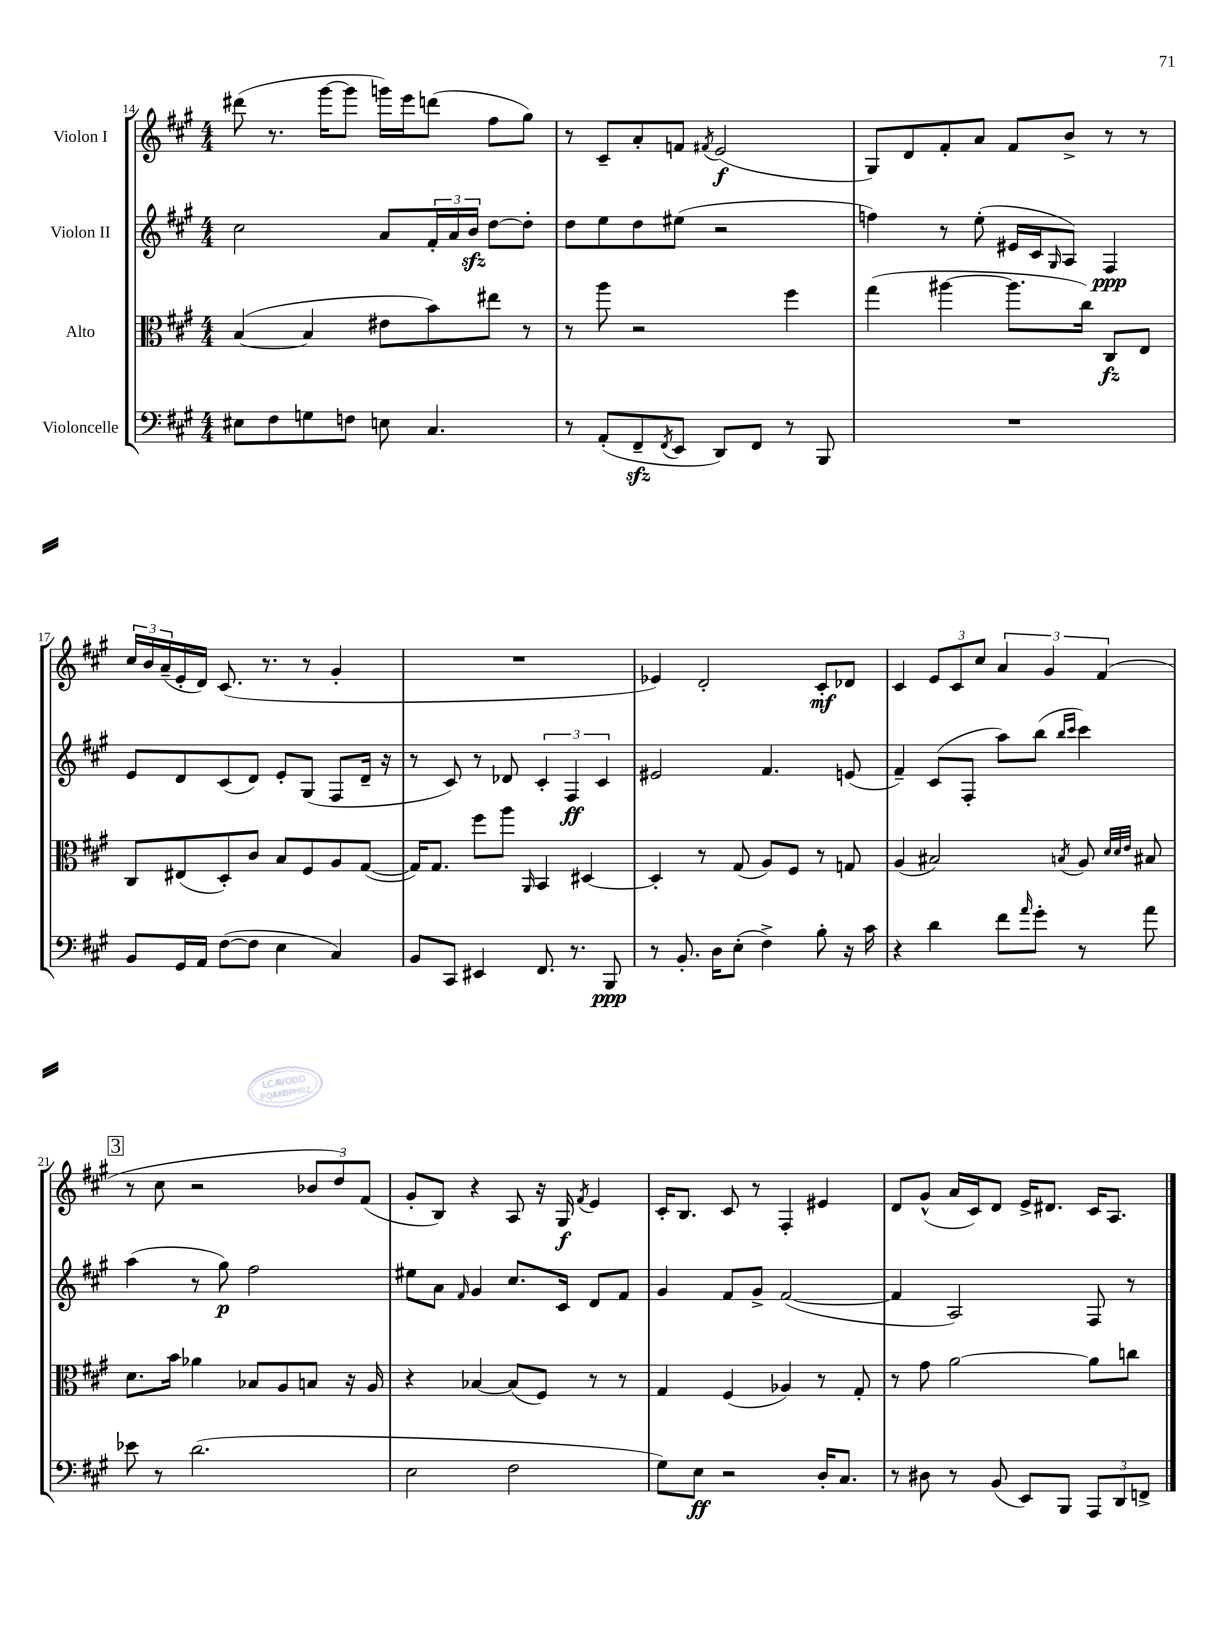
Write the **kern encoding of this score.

**kern	**dynam	**kern	**dynam	**kern	**dynam	**kern	**dynam
*part4	*part4	*part3	*part3	*part2	*part2	*part1	*part1
*staff4	*staff4	*staff3	*staff3	*staff2	*staff2	*staff1	*staff1
*I"Violoncelle	*	*I"Alto	*	*I"Violon II	*	*I"Violon I	*
*clefF4	*	*clefC3	*	*clefG2	*	*clefG2	*
*k[f#c#g#]	*	*k[f#c#g#]	*	*k[f#c#g#]	*	*k[f#c#g#]	*
*M4/4	*	*M4/4	*	*M4/4	*	*M4/4	*
=14	=14	=14	=14	=14	=14	=14	=14
8E#X\L	.	([4B/	.	2cc#\	.	(8ddd#X\	.
8F#\	.	.	.	.	.	8.r	.
8Gn\	.	4B/]	.	.	.	.	.
.	.	.	.	.	.	[16ggg#\KL	.
8Fn\J	.	.	.	.	.	8ggg#\J]	.
8En\	.	8e#X\L	.	8a/L	.	16gggn\LL)	.
.	.	.	.	.	.	16eee\J	.
4.C#/	.	8b\)	.	24f#'/L	.	(8dddn\J	.
.	.	.	.	24a/	.	.	.
.	.	.	.	24bzz/JJ	.	.	.
.	.	8ee#X\J	.	[8dd\L	.	8ff#\L	.
.	.	8r	.	8dd'\J]	.	8gg#\J)	.
=15	=15	=15	=15	=15	=15	=15	=15
8r	.	8r	.	8dd\L	.	8r	.
(8AA'/L	.	8aa\	.	8ee\	.	8c#~/L	.
8FF#zz~/	.	2r	.	8dd\	.	8a'/	.
8qFF#/	.	.	.	.	.	.	.
8EE/J	.	.	.	(8ee#X\J	.	8fn/J	.
.	.	.	.	.	.	8qf#X/	.
8DD/L)	.	.	.	2r	.	(2e/	f
8FF#/J	.	.	.	.	.	.	.
8r	.	4ff#\	.	.	.	.	.
8BBB/	.	.	.	.	.	.	.
=16	=16	=16	=16	=16	=16	=16	=16
1r	.	(4gg#\	.	4ffn\)	.	8G#/L)	.
.	.	.	.	.	.	8d/	.
.	.	[4aa#X\	.	8r	.	8f#'/	.
.	.	.	.	(8ee'\	.	8a/J	.
.	.	8.aa#\L]	.	16e#X/LL	.	8f#/L	.
.	.	.	.	16c#/J	.	.	.
.	.	.	.	16qqG#/	.	.	.
.	.	.	.	8A/J)	.	8b^/J	.
.	.	16cc#\Jk)	.	.	.	.	.
.	.	8C#/L	fz	4F#/	ppp	8r	.
.	.	8E/J	.	.	.	8r	.
!!LO:LB:g=z
=17	=17	=17	=17	=17	=17	=17	=17
8BB/L	.	8C#/L	.	8e/L	.	24cc#/LL	.
.	.	.	.	.	.	24b/	.
.	.	.	.	.	.	(24a~/	.
16GG#/L	.	(8E#X/	.	8d/	.	16e'/	.
16AA/JJ	.	.	.	.	.	16d/JJ)	.
([8F#\L	.	8D'/)	.	(8c#/	.	(8.c#/	.
8F#\J]	.	8c#/J	.	8d/J)	.	.	.
.	.	.	.	.	.	8.r	.
4E\	.	8B/L	.	8e'/L	.	.	.
.	.	8F#/	.	(8G#/J	.	8r	.
4C#/)	.	8A/	.	8F#/L	.	4g#'/	.
.	.	([8G#/J	.	16d~/Jk	.	.	.
.	.	.	.	16r	.	.	.
=18	=18	=18	=18	=18	=18	=18	=18
8BB/L	.	16G#/KL])	.	8r	.	1r	.
.	.	8.G#/J	.	.	.	.	.
8CC#/J	.	.	.	8c#/)	.	.	.
4EE#X/	.	8ff#\L	.	8r	.	.	.
.	.	8aa\J	.	8d-X/	.	.	.
.	.	16qqAA/	.	.	.	.	.
8.FF#/	.	4BB/	.	6c#'/	.	.	.
.	.	.	.	6F#/	ff	.	.
8.r	.	.	.	.	.	.	.
.	.	[4D#X/	.	.	.	.	.
.	.	.	.	6c#/	.	.	.
8BBB/	ppp	.	.	.	.	.	.
=19	=19	=19	=19	=19	=19	=19	=19
8r	.	4D#'/]	.	2e#X/	.	4e-X/)	.
8.BB'/	.	.	.	.	.	.	.
.	.	8r	.	.	.	2d'/	.
16D\KL	.	.	.	.	.	.	.
(8E'\J	.	(8G#/	.	.	.	.	.
4F#^\)	.	8A/L)	.	4.f#/	.	.	.
.	.	8F#/J	.	.	.	.	.
8B'\	.	8r	.	.	.	8c#'/L	mf
16r	.	8Gn/	.	(8en/	.	8d-X/J	.
16c#\	.	.	.	.	.	.	.
=20	=20	=20	=20	=20	=20	=20	=20
4r	.	(4A/	.	4f#~/)	.	4c#/	.
4d\	.	2B#X/)	.	(8c#/L	.	12e/L	.
.	.	.	.	.	.	12c#/	.
.	.	.	.	8F#'/J	.	.	.
.	.	.	.	.	.	12cc#/J	.
8f#\L	.	.	.	8aa\L)	.	6a/	.
16qqa/	.	.	.	.	.	.	.
8g#'\J	.	.	.	(8bb\J	.	.	.
.	.	.	.	.	.	6g#/	.
.	.	.	.	16qqbb/LL	.	.	.
.	.	8qBn/	.	16qqccc#/JJ	.	.	.
8r	.	8A/	.	4ccc#\)	.	.	.
.	.	.	.	.	.	(6f#/	.
.	.	32qqd/LLL	.	.	.	.	.
.	.	32qqd/	.	.	.	.	.
.	.	32qqe/JJJ	.	.	.	.	.
8a\	.	8B#X/	.	.	.	.	.
!!LO:LB:g=z
!!LO:REH:place=s1:t=3
=21	=21	=21	=21	=21	=21	=21	=21
8e-X\	.	8.d\L	.	(4aa\	.	8r	.
8r	.	.	.	.	.	8cc#\	.
.	.	16b\Jk	.	.	.	.	.
(2.d\	.	4a-X\	.	8r	.	2r	.
.	.	.	.	8gg#\)	p	.	.
.	.	8B-X/L	.	2ff#\	.	.	.
.	.	8A/	.	.	.	.	.
.	.	8Bn/J	.	.	.	12b-X/L	.
.	.	.	.	.	.	12dd/)	.
.	.	16r	.	.	.	.	.
.	.	.	.	.	.	(12f#/J	.
.	.	16A/	.	.	.	.	.
=22	=22	=22	=22	=22	=22	=22	=22
2E\	.	4r	.	8ee#X\L	.	8g#'/L	.
.	.	.	.	8a\J	.	8B/J)	.
.	.	.	.	16qqf#/	.	.	.
.	.	[4B-X/	.	4g#/	.	4r	.
2F#\	.	(8B-/L]	.	8.cc#/L	.	8A/	.
.	.	8F#/J)	.	.	.	16r	.
.	.	.	.	16c#/Jk	.	16G#/	f
.	.	.	.	.	.	8qf#/	.
.	.	8r	.	8d/L	.	4e/	.
.	.	8r	.	8f#/J	.	.	.
=23	=23	=23	=23	=23	=23	=23	=23
8G#\L)	.	4G#/	.	4g#/	.	16c#'/KL	.
.	.	.	.	.	.	8.B/J	.
8E\J	ff	.	.	.	.	.	.
2r	.	(4F#/	.	8f#/L	.	8c#/	.
.	.	.	.	8g#^/J	.	8r	.
.	.	4A-X/)	.	([2f#/	.	4F#'/	.
16D'/KL	.	8r	.	.	.	4e#X/	.
8.C#/J	.	.	.	.	.	.	.
.	.	8G#'/	.	.	.	.	.
=24	=24	=24	=24	=24	=24	=24	=24
8r	.	8r	.	4f#/]	.	8d/L	.
8D#X\	.	8g#\	.	.	.	(8g#^^/J	.
8r	.	[2a\	.	2A/)	.	16a/LL	.
.	.	.	.	.	.	16c#/J)	.
(8BB/	.	.	.	.	.	8d/J	.
8EE/L)	.	.	.	.	.	16e^/KL	.
.	.	.	.	.	.	8.d#X/J	.
8BBB/J	.	.	.	.	.	.	.
12AAA/L	.	8a\L]	.	8F#/	.	16c#/KL	.
.	.	.	.	.	.	8.A/J	.
12DD/	.	.	.	.	.	.	.
.	.	8ccn\J	.	8r	.	.	.
12FFn^/J	.	.	.	.	.	.	.
==	==	==	==	==	==	==	==
*-	*-	*-	*-	*-	*-	*-	*-
